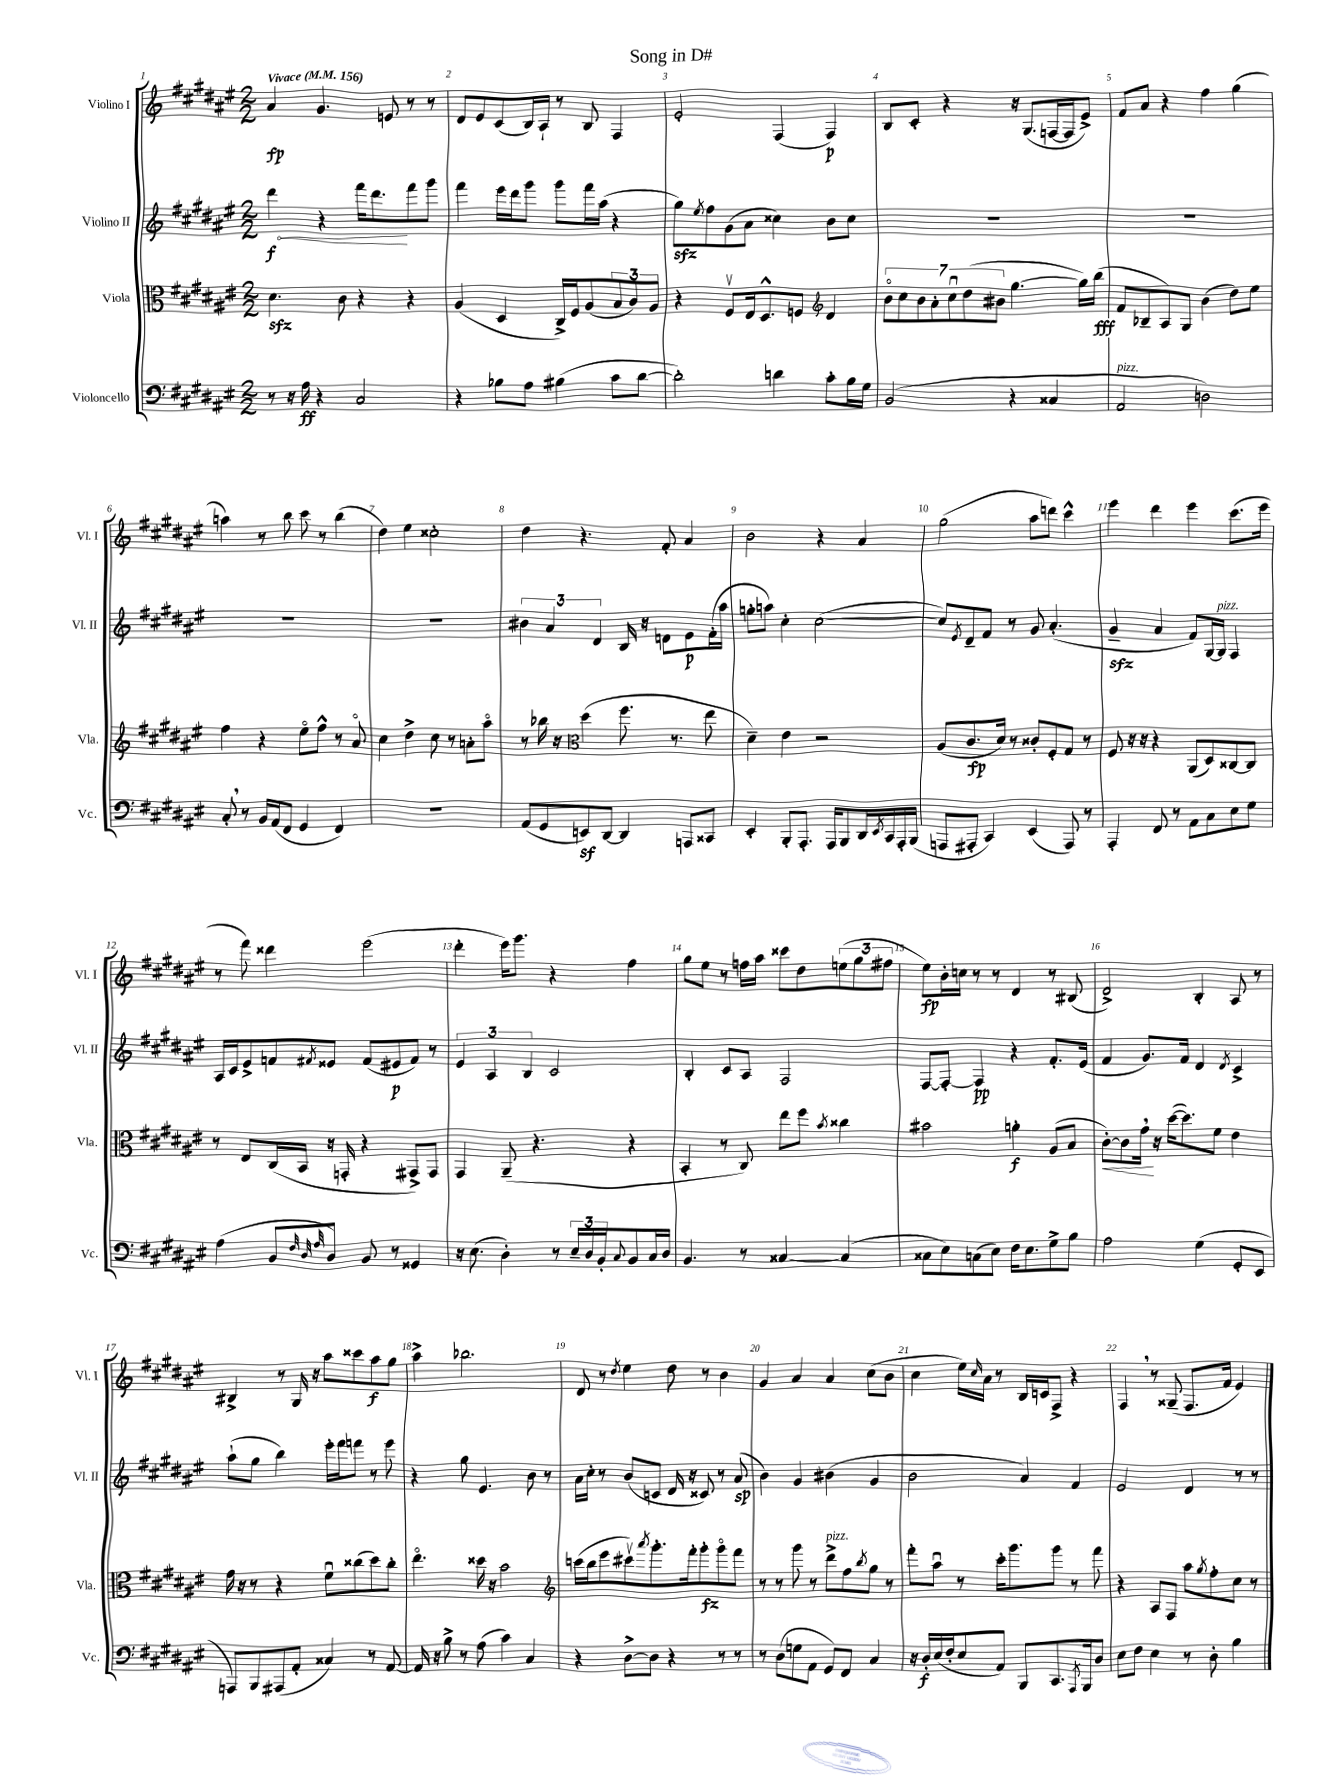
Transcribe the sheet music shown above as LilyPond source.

\header { title = "Song in D#" }
<<
\new StaffGroup <<
\new Staff = "s0" \with { instrumentName = "Violino I" shortInstrumentName = "Vl. I" } {
    \clef treble \key fis \major \numericTimeSignature \time 2/2 \tempo "Vivace" 4 = 156
    ais'4\fp gis'4. e'8 r8 r8 |
    dis'8 eis'8 cis'8( b16) ais16-! r8 b8 fis4 |
    eis'2-. fis4( fis4\p) |
    b8 cis'8-. r4 r16 gis8.( f16~ f16 eis'8->) |
    fis'8 ais'8 r4 fis''4 gis''4( |
    a''4) r8 b''8 cis'''8 r8 b''4( |
    dis''4) eis''4 cisis''2-. |
    dis''4 r4. fis'8-. ais'4 |
    b'2 r4 ais'4 |
    gis''2( ais''8 d'''8) cis'''4-^ |
    eis'''4 dis'''4 eis'''4 cis'''8.( eis'''16 |
    r8 fis'''8) disis'''4 eis'''2( |
    dis'''4-. eis'''16) gis'''8. r4 fis''4 |
    gis''8 eis''8 r8 f''16 ais''16 cisis'''8 dis''8 \tuplet 3/2 { e''8( gis''8 fis''8 } |
    eis''8\fp) b'16-. c''16 r8 r8 dis'4 r8 bis8( |
    dis'2->) b4-. ais8 r8 |
    bis4-> r8 gis16 r16 ais''8 cisis'''8 ais''8\f gis''8 |
    ais''4-> bes''2. |
    dis'8 r8 \acciaccatura { dis''8 } eis''4 dis''8 r8 b'4 |
    gis'4 ais'4 ais'4 cis''8( b'8 |
    cis''4 eis''16) \grace { cis''16 } ais'16 r8 b16 c'16 fis8-> r4 |
    fis4 \breathe r8 gisis8--( fis8. fis'16 eis'4) \bar "|." |
}
\new Staff = "s1" \with { instrumentName = "Violino II" shortInstrumentName = "Vl. II" } {
    \clef treble \key fis \major \numericTimeSignature \time 2/2
    \once \override Hairpin.circled-tip = ##t dis'''4\f\< r4 fis'''16 dis'''8.\! fis'''8 gis'''8 |
    fis'''4 eis'''16 dis'''16 gis'''8 gis'''8 fis'''16 ais''16( r4 |
    gis''8\sfz) \acciaccatura { eis''8 } fis''8 gis'8( ais'8 cisis''4) b'8 cisis''8 |
    R1 |
    R1 |
    R1 |
    R1 |
    \tuplet 3/2 { bis'4 ais'4 dis'4 } b16 r16 d'8 eis'8\p fis'16-.( ais''16 |
    g''8-. a''8) cis''4-. cis''2~( |
    cis''8) \acciaccatura { eis'8 } dis'8-- fis'8 r8 gis'8 ais'4.-.( |
    gis'4--\sfz ais'4 fis'8) gis16~ gis16^\markup { \italic "pizz." } fis4 |
    ais16 cis'16 eis'8-> f'8 \acciaccatura { fis'8 } eisis'8 fis'8( eis'8\p fis'8) r8 |
    \tuplet 3/2 { eis'4 ais4 b4 } cis'2 |
    b4-. cis'8 ais8 fis2 |
    fis8~ fis8~-. fis4\pp r4 fis'8.-. eis'16( |
    fis'4 gis'8.) fis'16 dis'4 \acciaccatura { dis'8 } cis'4-> |
    ais''8-!( gis''8 b''4) eis'''16-. fis'''16 f'''8 r8 eis'''8 |
    r4 gis''8 eis'4. b'8 r8 |
    ais'16 cis''16-. r8 b'8( c'8 dis'16 r16 cisis'8) r8 ais'8\sp( |
    b'4) gis'4 bis'4( gis'4 |
    b'2 ais'4) fis'4 |
    eis'2 dis'4 r8 r8 \bar "|." |
}
\new Staff = "s2" \with { instrumentName = "Viola" shortInstrumentName = "Vla." } {
    \clef alto \key fis \major \numericTimeSignature \time 2/2
    dis'4.\sfz cis'8 r4 r4 |
    ais4( dis4 cis16->) fis16 ais8( \tuplet 3/2 { b8 cis'8) ais8 } |
    r4 fis8\upbow eis16 dis8.-^ f8 \clef treble dis'4 |
    \tuplet 7/4 { b'8\flageolet cis''8 b'8 ais'8-. cis''8\downbow dis''8( bis'8 } gis''4.~ gis''16) b''16\fff( |
    fis'8 bes8-- ais8) gis8 b'4( dis''8) eis''8 |
    fis''4 r4 eis''8\flageolet fis''8-^ r8 ais'8\flageolet |
    cis''4 dis''4-> cis''8 r8 a'8-. ais''8\flageolet |
    r8 bes''16 r16 \clef alto dis''4( fis''8. r8. eis''8 |
    dis'4--) eis'4 r2 |
    ais8( cis'8.\fp dis'16) r8 cisis'8-. fis8-. gis8 r8 |
    fis8 r16 r16 r4 ais,8( dis8) cisis8~ cisis8 |
    r8 eis8 cis16( b,16 r16 g,16-. r4 gis,8->) gis,8 |
    gis,4 ais,8--( r4. r4 |
    b,4-. r8 cis8) eis''8 fis''8 \acciaccatura { b'8 } cisis''4 |
    bis'2 a'4-.\f ais8( b8 |
    cis'8~-.\<) cis'8 gis'16\! \breathe r16 dis''16~( dis''8.) fis'8 eis'4 |
    gis'16 r16 r8 r4 fis'8\downbow cisis''8( dis''8) cisis''8-. |
    eis''4.\flageolet disis''16 r16 b'2 |
    \clef treble c'''16( b''16 eis'''8 cis'''8\upbow) \acciaccatura { ais'''8 } gis'''8.-. fis'''16-. gis'''8-.\fz gis'''8\flageolet fis'''8 |
    r8 r8 gis'''8 r8 dis'''8->^\markup { \italic "pizz." } fis''8 \acciaccatura { b''8 } gis''8 r8 |
    fis'''8-. ais''8\downbow r8 cis'''16-. gis'''8. gis'''8 r8 fis'''8 |
    r4 ais8 fis8 ais''8 \acciaccatura { gis''8 } fis''8-. cis''8 r8 \bar "|." |
}
\new Staff = "s3" \with { instrumentName = "Violoncello" shortInstrumentName = "Vc." } {
    \clef bass \key fis \major \numericTimeSignature \time 2/2
    r8 r16 ais16\ff r4 cis2 |
    r4 bes8 ais8 bis4( cis'8 dis'8~ |
    dis'2-.) d'4 cis'8-. b16 gis16 |
    b,2( r4 cisis4 |
    ais,2^\markup { \italic "pizz." } d2) |
    cis8-. \breathe r8 b,16 ais,16( fis,8 gis,4 fis,4) |
    R1 |
    ais,8( gis,8 e,8\sf) dis,8~ dis,4 a,,8 cisis,8 |
    eis,4-. b,,8-. ais,,8.-. ais,,16 b,,8 dis,16 \acciaccatura { eis,8 } cis,16 ais,,16-. b,,16( |
    a,,8 ais,,8-. cis,4) eis,4( ais,,8) r8 |
    ais,,4-. fis,8 r8 ais,8 cis8 eis8 gis8 |
    ais4( b,8 \grace { fis32 dis32 ais32 } dis8) b,8 r8 gisis,4 |
    r16 eis8.( dis4-.) r8 \tuplet 3/2 { eis16-- dis16 b,16-. } \appoggiatura { cis8 } b,8 cis16 dis16 |
    b,4. r8 cisis4~ cisis4( |
    cisis8 eis8) c8( eis8) fis16 eis8. gis8-> b8 |
    ais2 gis4( gis,8-. eis,8 |
    a,,8) b,,8 ais,,8( ais,8-. cisis4) r8 ais,8~ |
    ais,16 r16 b8-> r8 ais8( cis'4) cis4 |
    r4 dis8~-> dis8 r4 r8 r8 |
    r8 dis8( g8 ais,8 gis,8) fis,8 cis4 |
    r16 dis16-.\f eis16( fis16-. eis8 ais,8) b,,8 cis,8. \acciaccatura { ais,,8 } b,,16 dis8 |
    eis8 fis8 eis4 r8 dis8-. b4 \bar "|." |
}
>>
>>
\layout { \context { \Score \override BarNumber.break-visibility = ##(#f #t #t) barNumberVisibility = #all-bar-numbers-visible } }
